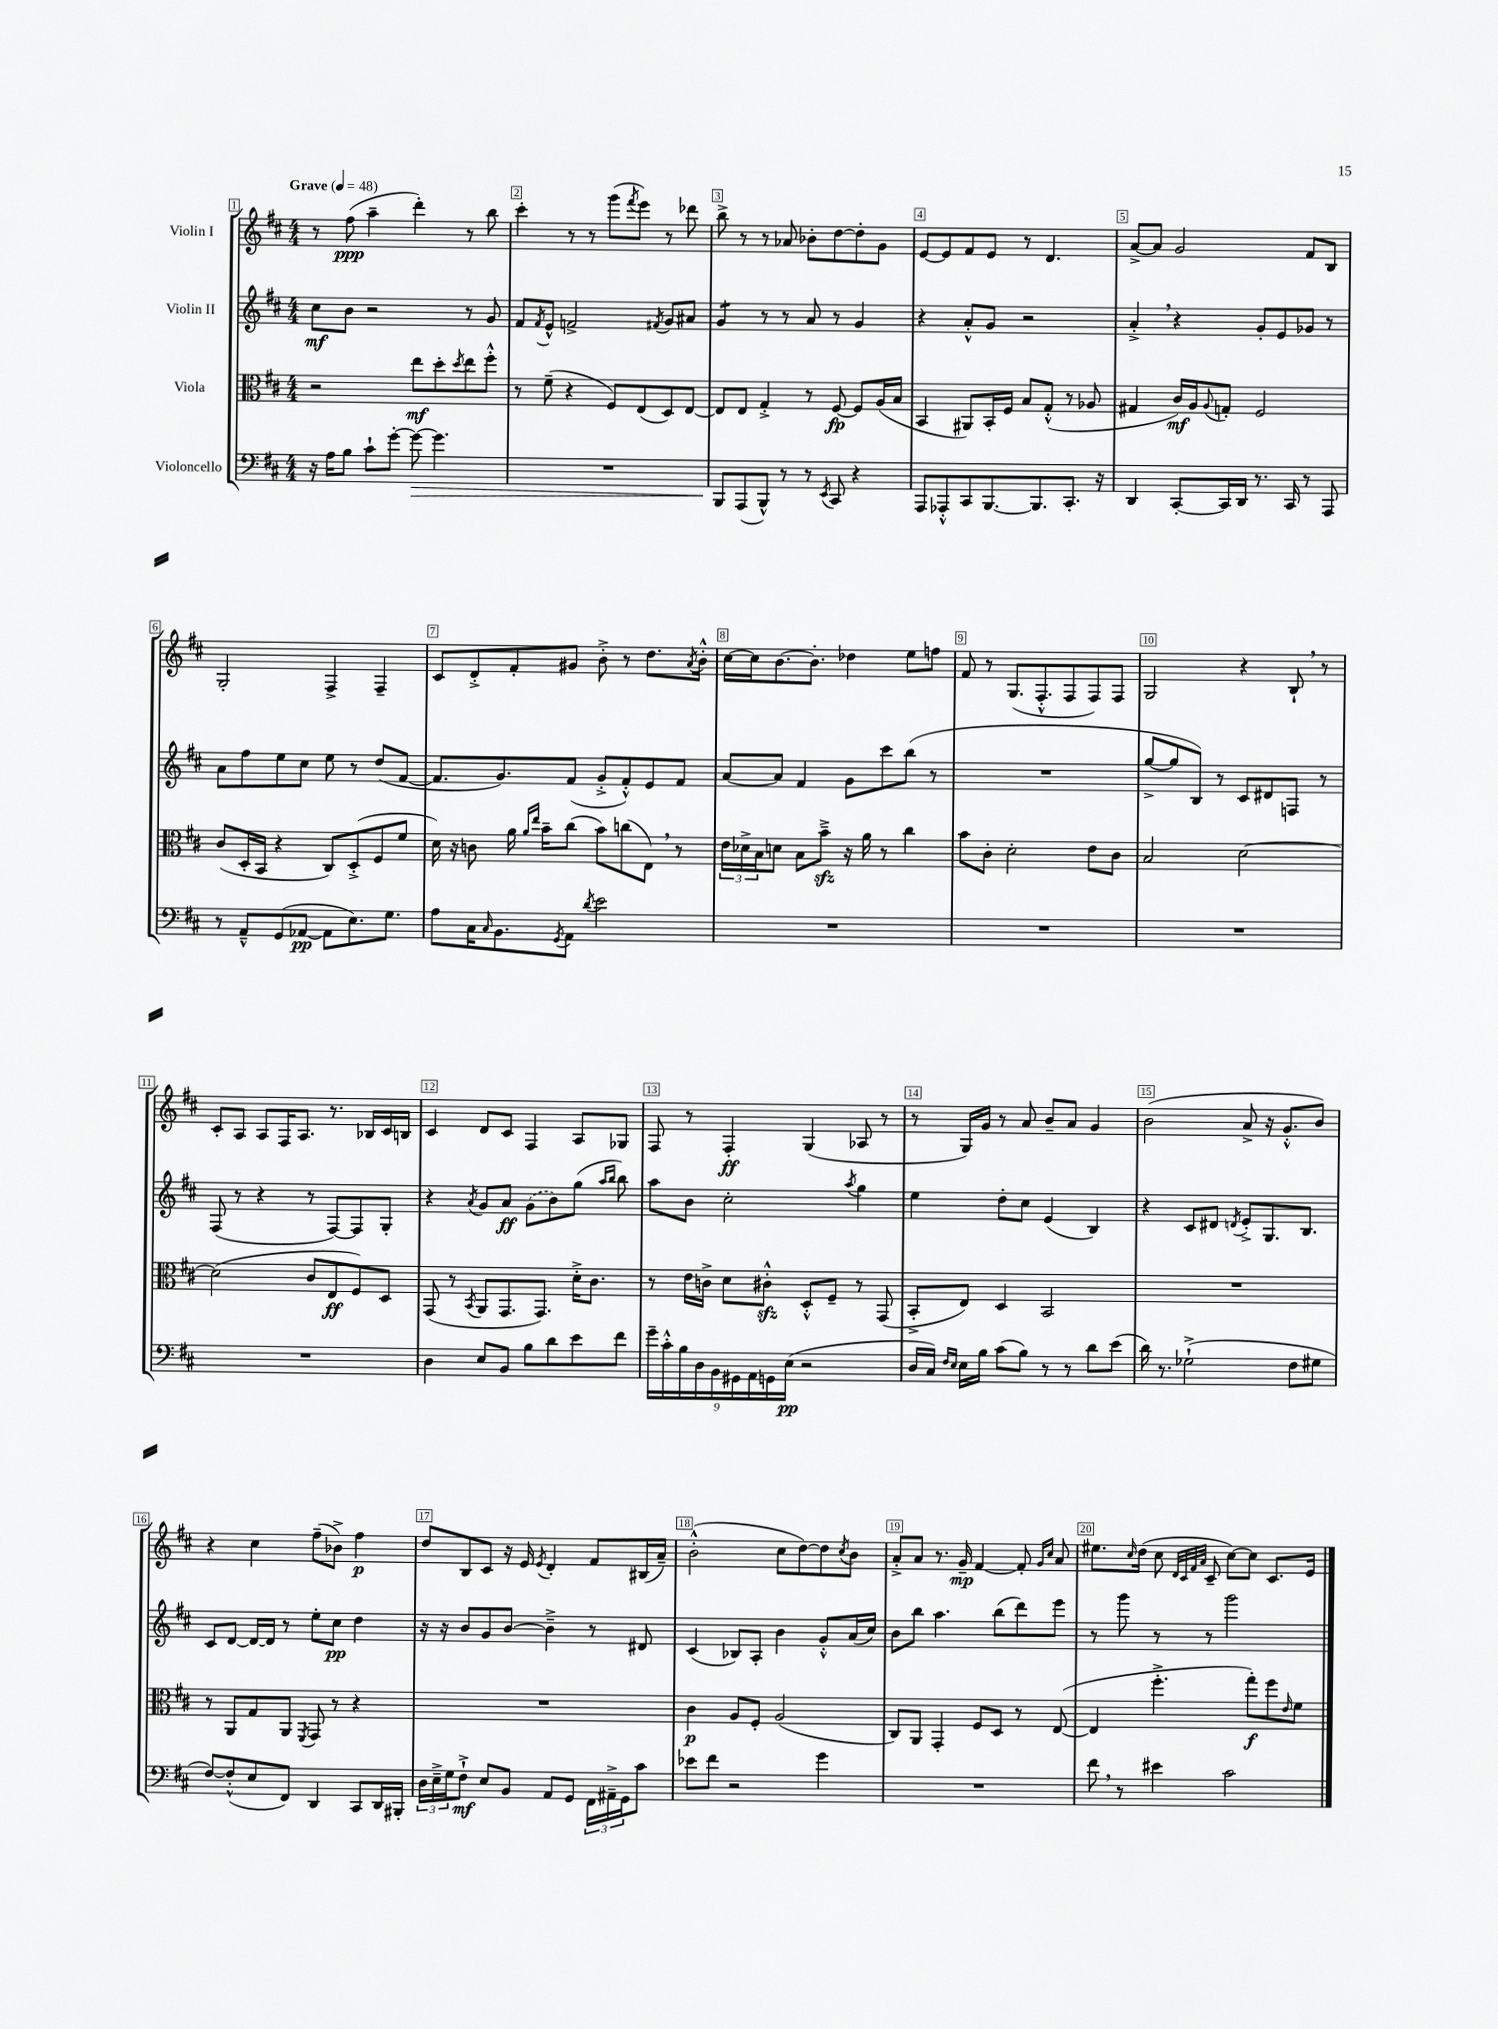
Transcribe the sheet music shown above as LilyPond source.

<<
\new StaffGroup <<
\new Staff = "s0" \with { instrumentName = "Violin I" } {
    \clef treble \key d \major \numericTimeSignature \time 4/4 \tempo "Grave" 4 = 48
    r8 fis''8\ppp( a''4-- d'''4-.) r8 b''8 |
    cis'''4-. r8 r8 g'''8( \acciaccatura { fis'''8 } e'''8) r8 des'''8 |
    b''8-> r8 r8 aes'8 bes'8-. d''8~ d''8-. g'8 |
    e'8~ e'8 fis'8 e'8 r8 d'4. |
    a'8~-> a'8 g'2 fis'8 b8 |
    g2-. fis4-> fis4-- |
    cis'8 d'8-.-> fis'8-. gis'8 b'8-.-> r8 d''8. \acciaccatura { a'8 } b'16-.-^ |
    cis''16~ cis''16 b'8.~ b'8.-. des''4 e''8 f''8 |
    fis'8 r8 g8.( fis8.-.-^ fis8 fis8) fis8 |
    g2 r4 b8-! \breathe r8 |
    cis'8-. a8 a8 fis16 a8. r8. bes16 cis'16 b16 |
    cis'4 d'8 cis'8 fis4 a8 ges8 |
    fis8 r8 fis4-.\ff g4( aes8 r8 |
    r8 g16) g'16 r8 a'8 b'8-- a'8 g'4 |
    b'2( a'8-> r16 g'8.-.-^ b'8) |
    r4 cis''4 fis''8--( bes'8->) fis''4\p |
    d''8 b8 cis'8 r16 e'16 \acciaccatura { e'8 } d'4-. fis'8 bis16( a'16--) |
    b'2-.-^( cis''8 d''8~) d''8 \acciaccatura { cis''8 } b'8 |
    a'8-.-> a'8 r8. g'16--\mp fis'4~ fis'8-. \grace { g'16 cis''16 } a'8 |
    eis''8. \grace { cis''16 } d''16( cis''8 \grace { d'32 cis'32 fis'32 a'32 } cis'8-- cis''8~) cis''8 cis'8. e'16 \bar "|." |
}
\new Staff = "s1" \with { instrumentName = "Violin II" } {
    \clef treble \key d \major \numericTimeSignature \time 4/4
    cis''8\mf b'8 r2 r8 g'8 |
    fis'8 \acciaccatura { fis'8 } e'8-^ f'2-> \acciaccatura { fis'8 } g'8 ais'8 |
    g'4:8 r8 r8 a'8 r8 g'4 |
    r4 a'8-.-^ g'8 r2 |
    a'4-.-> \breathe r4 g'8-. e'8 ges'8 r8 |
    a'8 fis''8 e''8 cis''8 e''8 r8 d''8( fis'8~ |
    fis'8. g'8.) fis'8( g'8-.-> fis'8-.-^) e'8 fis'8 |
    a'8~ a'8 fis'4 g'8 cis'''8 b''8( r8 |
    R1 |
    g''8~-> g''8 b8) r8 cis'8 dis'8 f8 r8 |
    fis8( r8 r4 r8 fis8~) fis8 g8-. |
    r4 \acciaccatura { a'8 } g'8 a'8\ff \once \slurDashed g'8( b'8) g''8( \grace { a''16 b''16 } b''8) |
    a''8 b'8 cis''2-. \acciaccatura { a''8 } g''4 |
    e''4 d''8-. cis''8 e'4( b4) |
    r4 cis'8 dis'8 \acciaccatura { d'8 } e'8-.-> g8. b8. |
    cis'8 d'8~ d'16~ d'16 r8 e''8-. cis''8\pp d''4 |
    r16 r16 b'8 g'8 b'8~ b'4---> r8 dis'8 |
    cis'4( bes8) a8-. b'4 g'8-.-^ a'16( cis''16) |
    b'8 b''8 a''4. b''8( d'''8) e'''8 |
    r8 g'''8 r8 r8 g'''2 \bar "|." |
}
\new Staff = "s2" \with { instrumentName = "Viola" } {
    \clef alto \key d \major \numericTimeSignature \time 4/4
    r2 e''8\mf d''8-. \acciaccatura { d''8 } e''8 fis''8-.-^ |
    r8 fis'8--( r4 fis8) e8( d8) e8~ |
    e8 e8 g4-.-> r8 fis8~\fp fis8 a16( b16 |
    b,4 ais,8) b,16-. fis16 b8 g8-.-^( r8 aes8 |
    gis4 cis'16\mf) a16 \appoggiatura { a8 } g8-. fis2 |
    cis'8( d16-. b,16 r4 cis8) d8-.->( fis8 fis'8 |
    d'16) r16 c'8 a'16 \grace { a'16 e''16 } b'16-- cis''8( b'8) c''8( e8) \breathe r8 |
    \tuplet 3/2 { e'16 des'16-> b16 } d'8 b8 b'8--->\sfz r16 a'16 r8 cis''4 |
    b'8 cis'8-. d'2-. e'8 cis'8 |
    b2 d'2~ |
    d'2( cis'8 e8\ff fis8) d8 |
    g,8( r8 \acciaccatura { b,8 } a,8 g,8. g,8.) d'16-.-> cis'8. |
    r8 e'16 c'16-> d'8 cis'8-.-^\sfz d8-.-^ fis8-- r8 g,8( |
    b,8-.-> e8) d4 b,2 |
    R1 |
    r8 a,8 g8 a,8 \acciaccatura { fis,8 } g,8 r8 r4 |
    R1 |
    cis'4\p a8 fis8-. a2( |
    cis8) a,8 g,4-. fis8 d8 r8 e8~( |
    e4 fis''4.-.-> g''8-.\f) fis''8 \grace { e'16 } fis'8 \bar "|." |
}
\new Staff = "s3" \with { instrumentName = "Violoncello" } {
    \clef bass \key d \major \numericTimeSignature \time 4/4
    r16 a16 b8 cis'8-! g'8~-. g'8~\> g'4. |
    R1 |
    b,,8\! a,,8( b,,8-^) r8 r8 \acciaccatura { e,8 } cis,8 r4 |
    a,,8 aes,,8-.-^ cis,8 b,,8.~ b,,8. cis,8.-. r16 |
    d,4 cis,8~-. cis,16 d,16 r8. cis,16 r8 a,,8 |
    r8 a,8---^ g,8( aes,8~\pp aes,8 e8.) g8. |
    a8 cis16 \grace { cis16 } b,8. \acciaccatura { g,8 } a,8 \acciaccatura { d'8 } e'2 |
    R1 |
    R1 |
    R1 |
    R1 |
    d4 e8 b,8 b8 d'8 e'8 fis'8 |
    \tuplet 9/8 { g'16-- cis'16-.-^ b16 d16 b,16 gis,16 a,16 g,16 e16\pp( } r2 |
    d16 cis16) \grace { fis16 e16 } e16 b16 cis'8( b8) r8 r8 d'8 e'8( |
    d'16) r8. ges2-!->( fis8 gis8 |
    fis8~) fis8-.-^( e8 fis,8) d,4 cis,8 d,16 bis,,16-. |
    \tuplet 3/2 { d16 e16---> g16 } fis8-!->\mf e8 b,8 a,8 g,8 \tuplet 3/2 { fis,16 ais,16---> g,16 } cis'8 |
    ees'8 fis'8 r2 g'4 |
    R1 |
    fis'8 \breathe r8 eis'4 cis'2 \bar "|." |
}
>>
>>
\layout { \context { \Score \override BarNumber.break-visibility = ##(#f #t #t) barNumberVisibility = #all-bar-numbers-visible \override BarNumber.stencil = #(make-stencil-boxer 0.1 0.3 ly:text-interface::print) } }
